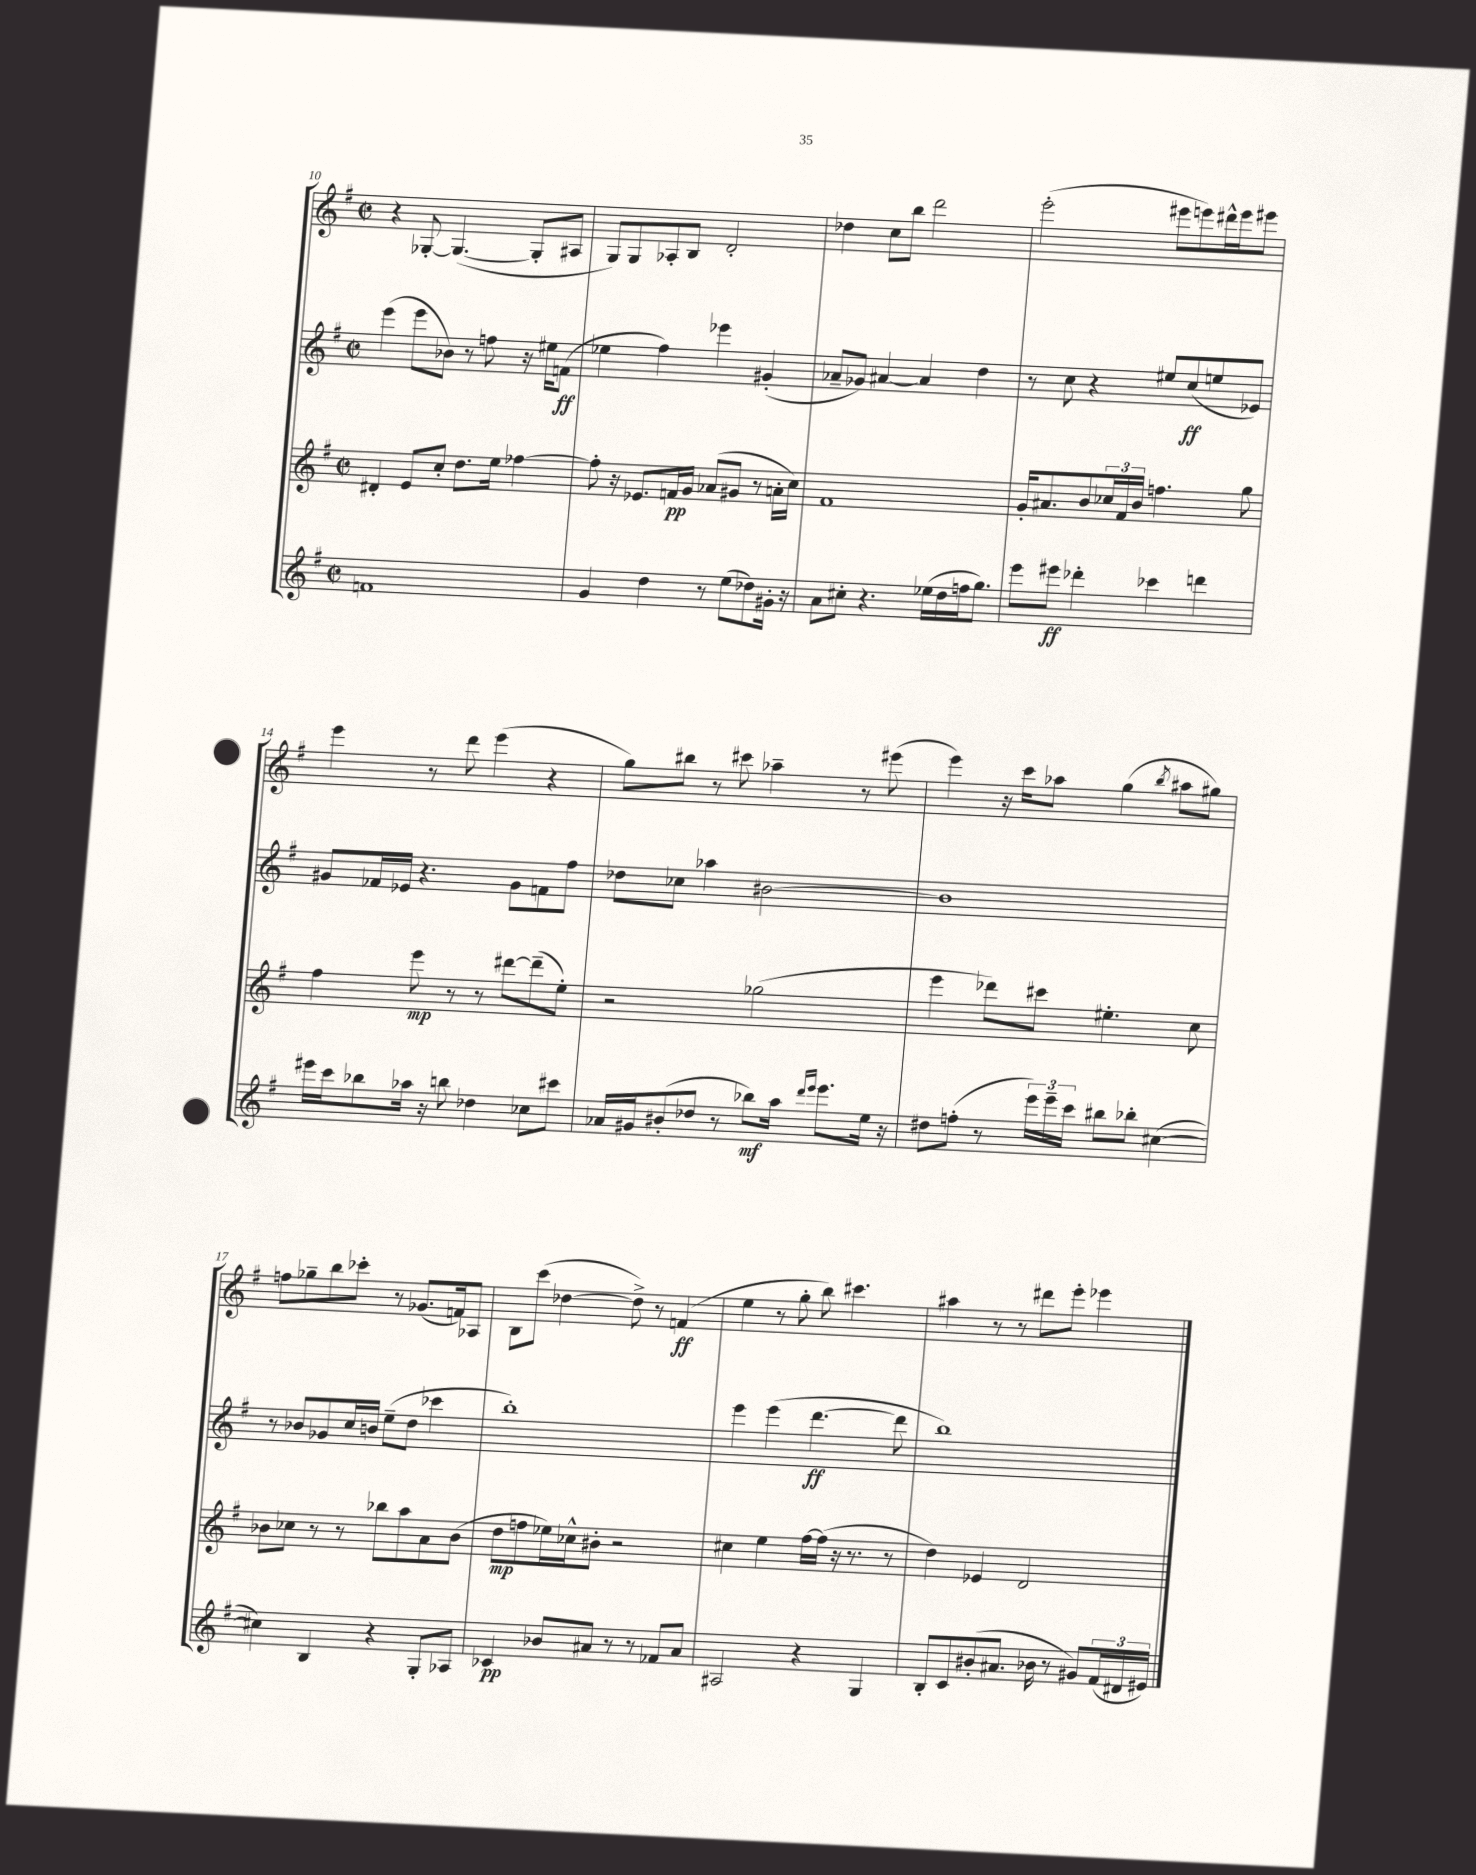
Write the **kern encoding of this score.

**kern	**kern	**kern	**kern
*staff4	*staff3	*staff2	*staff1
*clefG2	*clefG2	*clefG2	*clefG2
*k[f#]	*k[f#]	*k[f#]	*k[f#]
*M2/2	*M2/2	*M2/2	*M2/2
*met(c|)	*met(c|)	*met(c|)	*met(c|)
1f	4d#'	(4eee	4r
.	8e	8eee	[8G-'
.	8cc'	8b-)	(4.G-_
.	8.dd	8r	.
.	.	8ff	.
.	16ee	.	.
.	[4ff-	16r	8G-']
.	.	16ee#	.
.	.	(8f	8A#
=	=	=	=
4g	8ff-']	4ee-	8G)
.	16r	.	8G
.	8.e-	.	.
4dd	.	4ff#)	8A-'
.	16f	.	8B
.	16g	.	.
8r	(8a-	4eee-	2d'
(8ee	8g#	.	.
8dd-)	8r	(4g#'	.
16g#'	16a'	.	.
16r	16cc)	.	.
=	=	=	=
8a	1f#	8a-~	4dd-
8cc#'	.	8g-)	.
4.r	.	[4a#	8cc
.	.	.	8bb
.	.	4a#]	2ddd
(16ee-	.	.	.
16dd	.	.	.
16ff	.	4dd	.
8.gg)	.	.	.
=	=	=	=
8eee	16g'	8r	(2eee'
.	8.a#	.	.
8eee#	.	8cc	.
4ddd-'	8b	4r	.
.	24cc-	.	.
.	24f#	.	.
.	24b	.	.
4ccc-	4.ff	8ee#	8eee#
.	.	(8cc	8eee)
4ddd	.	8ee	16ddd#^^
.	.	.	16eee
.	8gg	8e-)	8eee#
=	=	=	=
16eee#	4ff#	8g#	4eee
16ccc	.	.	.
8bb-	.	16f-	.
.	.	16e-	.
16aa-	8eee	4.r	8r
16r	.	.	.
8bb	8r	.	8ddd
4dd-	8r	.	(4eee
.	[8ddd#	8g#	.
8cc-	(8ddd#~]	8f	4r
8ccc#	8ee')	8ff#	.
=	=	=	=
16a-	2r	8dd-	8gg)
16g#	.	.	.
(8b#'	.	8cc-	8bb#
8dd-	.	4aa-	8r
8r	.	.	8ccc#
8bb-)	(2gg-	[2b#	4aa-~
16aa	.	.	.
16qqddd	.	.	.
16qqeee	.	.	.
8.eee	.	.	.
.	.	.	8r
16ee	.	.	(8eee#
16r	.	.	.
=	=	=	=
8dd#	4eee	1b#]	4eee)
(8ff'	.	.	.
8r	8ddd-)	.	16r
.	.	.	16ccc
24eee)	8ccc#	.	8aa-
24eee~	.	.	.
24ccc	.	.	.
8bb#	4.ee#'	.	(4gg
8bb-'	.	.	.
.	.	.	8qbb
([4cc#	.	.	8aa#
.	8cc	.	8gg#)
=	=	=	=
4cc#])	8b-	8r	8ff
.	8cc-	8b-	8gg-~
4B	8r	8g-	8bb
.	8r	16cc	8ccc-'
.	.	16b	.
4r	8bb-	(8ee~	8r
.	8aa	8dd	(8.g-
8G'	8a	4ccc-	.
.	.	.	16f)
8A-	(8b-	.	8A-
=	=	=	=
4c-	8dd	1bb')	8B
.	8ff	.	(8ccc
8b-	16ee-)	.	[4dd-
.	16cc-^^	.	.
8a#	8b#'	.	.
8r	2r	.	8dd-^])
8r	.	.	8r
8f-	.	.	(4f
8a#	.	.	.
=	=	=	=
2A#	4cc#	4eee	4ee
.	4ee	(4eee	8r
.	.	.	8gg'
4r	[16ff#	[4.ddd	8bb)
.	(16ff#]	.	.
.	16r	.	4.ccc#
.	8.r	.	.
4G	.	.	.
.	8r	8ddd]	.
=	=	=	=
8B'	4dd)	1bb)	4aa#
8c	.	.	.
(8b#'	4e-	.	8r
8.a#	.	.	8r
.	2d	.	8ddd#
16b-	.	.	.
8r	.	.	8eee'
8g#)	.	.	4eee-
(24f#	.	.	.
24d#	.	.	.
24e#)	.	.	.
==	==	==	==
*-	*-	*-	*-
